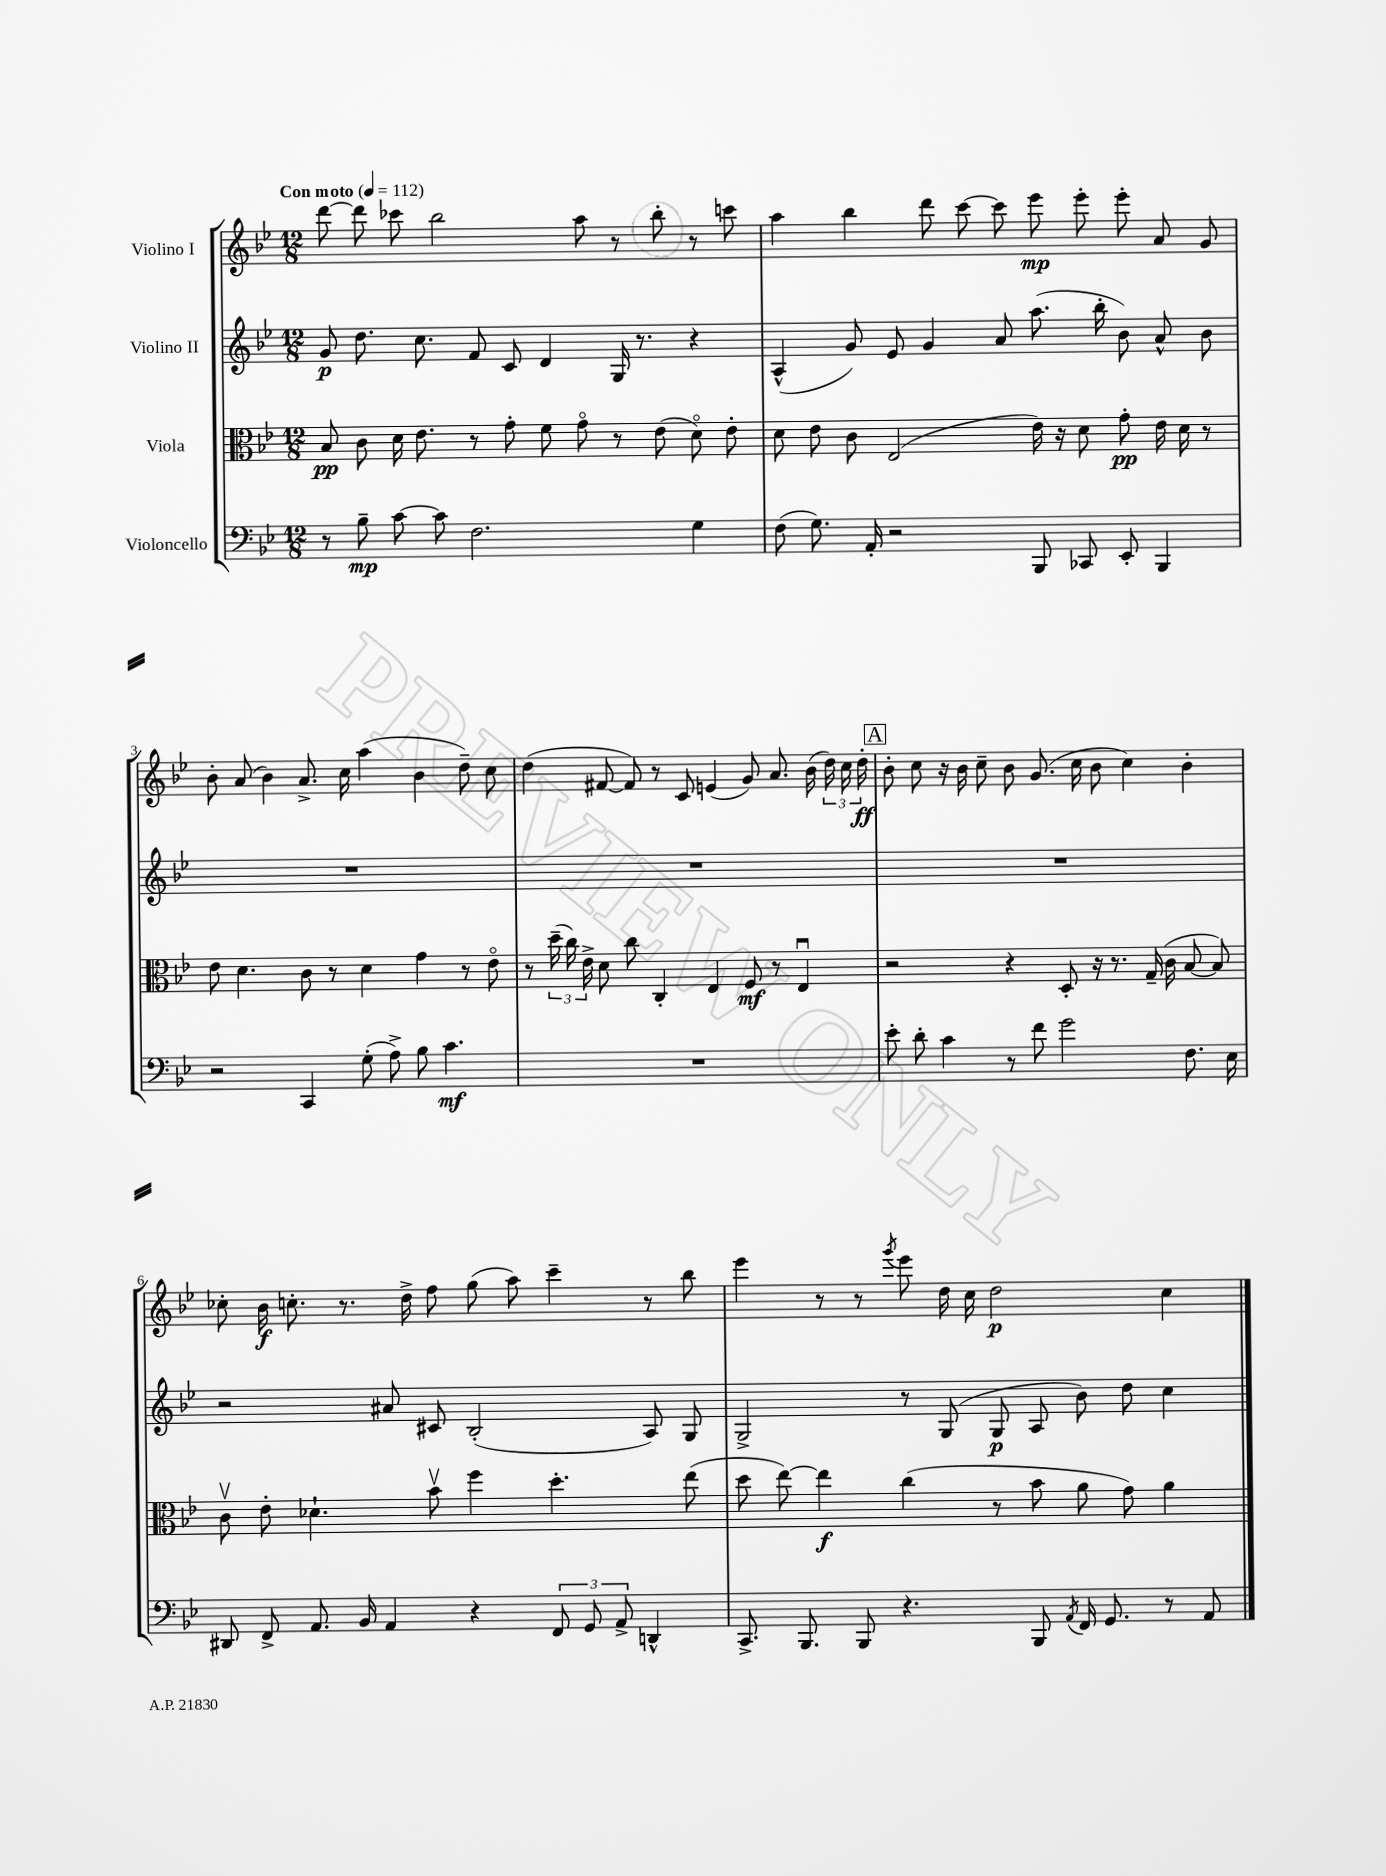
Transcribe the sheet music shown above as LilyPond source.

<<
\new StaffGroup <<
\new Staff = "s0" \with { instrumentName = "Violino I" } {
    \clef treble \key bes \major \numericTimeSignature \time 12/8 \tempo "Con moto" 4 = 112
    \autoBeamOff d'''8~ d'''8 ces'''8 bes''2 a''8 r8 bes''8-. r8 c'''8 |
    a''4 bes''4 d'''8 c'''8~ c'''8 ees'''8\mp ees'''8-. ees'''8-. a'8 g'8 |
    bes'8-. a'8( bes'4) a'8.-> c''16 a''4( bes'4 d''8--) c''8 |
    d''4( fis'8~ fis'8) r8 c'8 e'4( g'8) a'8. bes'16( \tuplet 3/2 { d''16) c''16 d''16-.\ff } |
    \mark \markup { \box "A" } bes'8-. c''8 r16 bes'16 c''8-- bes'8 g'8.( c''16 bes'8 c''4) bes'4-. |
    ces''8-. bes'16\f c''8.-. r8. d''16-> f''8 g''8( a''8) c'''4-- r8 bes''8 |
    ees'''4 r8 r8 \acciaccatura { g'''8 } ees'''8 d''16 c''16 d''2\p c''4 \bar "|." |
}
\new Staff = "s1" \with { instrumentName = "Violino II" } {
    \clef treble \key bes \major \numericTimeSignature \time 12/8
    \autoBeamOff g'8\p d''8. c''8. f'8 c'8 d'4 g16 r8. r4 |
    a4-^( g'8) ees'8 g'4 a'8 a''8.( bes''16-. bes'8) a'8-^ bes'8 |
    R1. |
    R1. |
    \mark \markup { \box "A" } R1. |
    r2 ais'8 cis'8 bes2-.( a8) g8 |
    g2-> r8 g8( g8\p a8 bes'8) d''8 c''4 \bar "|." |
}
\new Staff = "s2" \with { instrumentName = "Viola" } {
    \clef alto \key bes \major \numericTimeSignature \time 12/8
    \autoBeamOff bes8\pp c'8 d'16 ees'8. r8 g'8-. f'8 g'8\flageolet r8 ees'8( d'8\flageolet) ees'8-. |
    d'8 ees'8 c'8 ees2( ees'16) r16 d'8 g'8-.\pp ees'16 d'16 r8 |
    ees'8 d'4. c'8 r8 d'4 g'4 r8 ees'8\flageolet |
    r8 \tuplet 3/2 { d''16--( c''16) ees'16-> } d'8 c''8 c4-. ees4 f8\mf r8 ees4\downbow |
    \mark \markup { \box "A" } r2 r4 d8-. r16 r8. g16--( c'16 bes8~ bes8) |
    c'8\upbow ees'8-. des'4.-! bes'8\upbow f''4 d''4.-. ees''8( |
    d''8 ees''8~) ees''4\f c''4( r8 bes'8 a'8 g'8) a'4 \bar "|." |
}
\new Staff = "s3" \with { instrumentName = "Violoncello" } {
    \clef bass \key bes \major \numericTimeSignature \time 12/8
    \autoBeamOff r8 bes8--\mp c'8~ c'8 f2. g4 |
    f8( g8.) a,16-. r2 bes,,8 ces,8 ees,8-. bes,,4 |
    r2 c,4 g8-.( a8->) bes8 c'4.\mf |
    R1. |
    \mark \markup { \box "A" } ees'8-. d'8-. c'4 r8 f'8 g'2 f8. ees16 |
    dis,8 f,8-> a,8. bes,16 a,4 r4 \tuplet 3/2 { f,8 g,8 a,8-> } d,4-^ |
    c,8.-> bes,,8. bes,,8 r4. bes,,8 \acciaccatura { a,8 } f,16 g,8. r8 a,8 \bar "|." |
}
>>
>>
